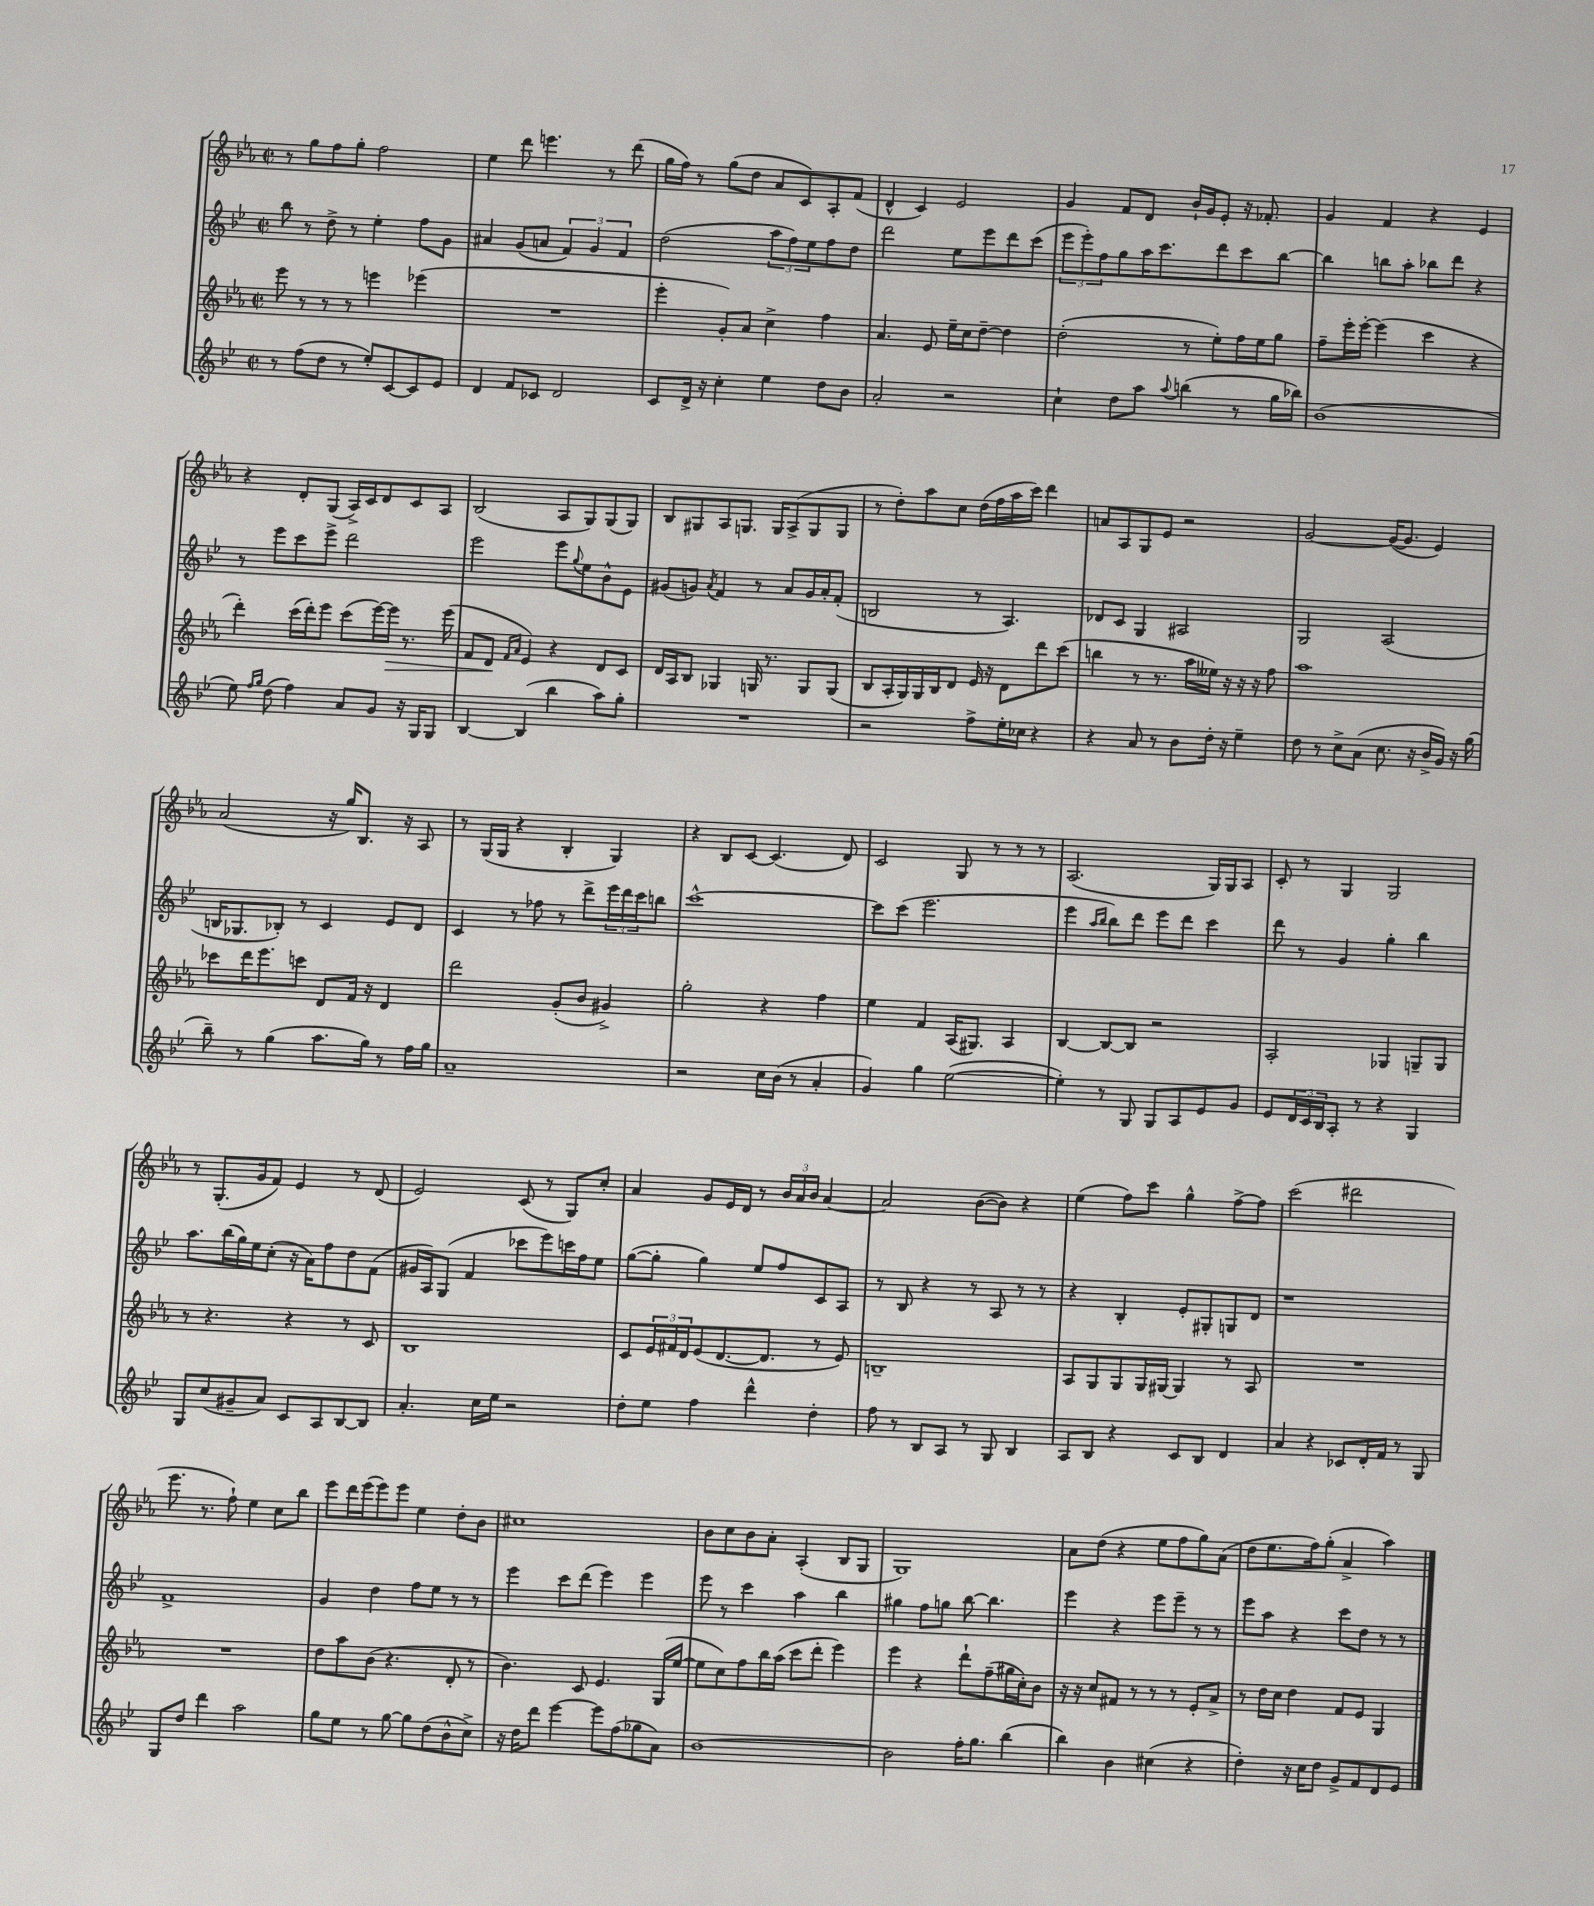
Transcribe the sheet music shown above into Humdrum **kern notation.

**kern	**kern	**kern	**kern
*staff4	*staff3	*staff2	*staff1
*clefG2	*clefG2	*clefG2	*clefG2
*k[b-e-]	*k[b-e-a-]	*k[b-e-]	*k[b-e-a-]
*M2/2	*M2/2	*M2/2	*M2/2
*met(c|)	*met(c|)	*met(c|)	*met(c|)
8r	8eee-	8bb-	8r
(8ff	8r	8r	8gg
8dd	8r	8dd^	8ff
8r	8r	8r	8gg'
8ee-')	4eee	4ee-'	2ff
[8c	.	.	.
8c]	(4eee-	8ff	.
8e-	.	8g	.
=	=	=	=
4d	1r	4a#	4ee-
8f	.	(8g	8ddd
8c-	.	8a	4.eee
2d	.	6f)	.
.	.	6g	.
.	.	.	8r
.	.	6f	.
.	.	.	(8ddd
=	=	=	=
8c	4eee-'	(2dd	16gg
.	.	.	16ff)
16d^	.	.	8r
16r	.	.	.
4cc'	8g')	.	(8gg
.	8a-	.	8dd
4ee-	4cc^	12aa	8a-
.	.	12ff)	.
.	.	.	8c)
.	.	12ee-	.
8dd	4ff	8ff	8A-'
8b-	.	8dd	(8f
=	=	=	=
2a'	4.a-	2ddd	4d^^
.	.	.	4c)
.	8e-	.	.
2r	16ee-~	8ee-	2e-
.	16cc	.	.
.	[8dd~	8eee-	.
.	4dd]	8ddd	.
.	.	(8ccc	.
=	=	=	=
4cc`	(2dd'	12eee-	4g
.	.	12eee-')	.
.	.	12ff	.
8dd	.	8gg	8f
8aa	.	16aa	8d
.	.	8.ccc	.
8qqaa	.	.	.
(4bb	8r	.	16b-`
.	.	.	16g
.	8ee-')	8ddd	8e-'
8r	16ff	8ccc	16r
.	16ee-	.	8.f-'
16gg	8gg	[8bb-	.
16bb-)	.	.	.
=	=	=	=
(1b-	8ff~	4bb-]	4g
.	16eee-'	.	.
.	[16eee-'	.	.
.	(4eee-]	8bb	4f
.	.	8aa'	.
.	4ccc	8bb-	4r
.	.	8ddd	.
.	4r	4r	4e-
=	=	=	=
8ee-)	4ddd')	8r	4r
16qqff	.	.	.
16qqgg	.	.	.
(8dd	.	8eee-	.
4ff)	(16ccc	8ccc	8d'
.	16ddd')	.	.
.	8eee-	8eee-^	(8G
8a	(8ccc	2ddd	16A-^)
.	.	.	16c
8g	[16eee-)	.	8d
.	16eee-]	.	.
16r	8.r	.	8c
16G	.	.	.
8G	.	.	8A-
.	(16eee-	.	.
=	=	=	=
[4B-	8f	2eee-	(2B-
.	8d	.	.
.	16qqf	.	.
.	16qqa-	.	.
(4B-]	4e-)	.	.
4bb-	4r	8eee-	8A-
.	.	8qqgg	.
.	.	8ee-	8G)
8aa)	8d	8b-^^	(8G
8gg'	8c	8e-	8G)
=	=	=	=
1r	16d	(8g#	8B-
.	16A-	.	.
.	8B-	8g)	8G#
.	.	8qa	.
.	4G-	4f	8A-
.	.	.	8.G
.	16G	8r	.
.	8.r	.	16G
.	.	8a	(8A-^
.	8G	16g	8G
.	.	16a'	.
.	(8G	(8f'	8G
=	=	=	=
2r	8B-	2B	8r
.	16A-'	.	8dd')
.	16G)	.	.
.	16G	.	8aa-
.	16B-	.	.
.	8d	.	8cc
8ff^	16e-	8r	(16dd
.	16r	.	16ff
16ee-'	8d	4.A)	16aa-
16cc-	.	.	16ccc)
4r	8ddd	.	4ddd
.	(8ccc	.	.
=	=	=	=
4r	4bb	8d-	8a
.	.	8c	8A-
8a	8r	4G	8G
8r	8.r	.	8e-
8b-	.	2A#	2r
.	16aa-	.	.
16dd'	16ee--)	.	.
16r	16r	.	.
4ee-~	16r	.	.
.	16r	.	.
.	8ff	.	.
=	=	=	=
8dd	1aa-	2G	[2g
8r	.	.	.
8cc^	.	.	.
(8a	.	.	.
8.cc	.	(2A	(16g_
.	.	.	8.g]
16r	.	.	.
16b-^	.	.	4e-)
16g)	.	.	.
16r	.	.	.
(16gg	.	.	.
=	=	=	=
8bb-~)	8ccc-	16B	(2a-
.	.	8.G-	.
8r	16ddd	.	.
.	8.eee-	.	.
(4gg	.	8B-')	.
.	8ccc	8r	.
8.aa	8d	4c	16r
.	.	.	16gg)
.	16f	.	8.B-
16gg)	16r	.	.
8r	4d	8e-	.
.	.	.	16r
16ff	.	8d	8A-
16gg	.	.	.
=	=	=	=
1a~	2ddd	4c	8r
.	.	.	(16G
.	.	.	16G
.	.	8r	4r
.	.	8ff-	.
.	(8g'	8r	4B-'
.	8b-	8ddd^	.
.	4g#^)	24eee-	4G)
.	.	24ddd	.
.	.	24ccc	.
.	.	8bb	.
=	=	=	=
2r	2gg'	[1ccc^^	4r
.	.	.	8B-
.	.	.	[8c
16cc	4r	.	(4.c]
(16b-	.	.	.
8r	.	.	.
4a'	4ff	.	.
.	.	.	8d)
=	=	=	=
4g)	4ee-	8ccc]	2c
.	.	(8ccc	.
4gg	4f	2.eee-	.
([2ee-	(16A-	.	8G
.	8.G#)	.	.
.	.	.	8r
.	4A-	.	8r
.	.	.	8r
=	=	=	=
4ee-'])	[4B-	4eee-	(2.A-
.	.	16qqaa	.
.	.	16qqbb-	.
8r	8B-_	8bb-)	.
8G	8B-]	8ddd	.
8G	2r	8eee-	.
8A	.	8ddd	.
8e-	.	4ccc	16G)
.	.	.	16G
8g	.	.	8A-
=	=	=	=
8e-	2A-'	8ddd	8c'
24d	.	8r	8r
24c	.	.	.
24B-	.	.	.
8A'	.	4g	4G
8r	.	.	.
4r	4G-	4gg'	2G
4G	8G~	4bb-	.
.	8G	.	.
=	=	=	=
8G	8r	8.aa	8r
(8cc	4.r	.	(8.G'
.	.	(16bb-	.
8g#~	.	16gg)	.
.	.	16ee-	16g
8a)	.	(8cc'	8f)
8c	4r	16r	4e-
.	.	16a)	.
8A	.	8ff	.
[8B-	8r	8dd	8r
8B-]	8c	(8f	(8d
=	=	=	=
4.a'	1B-	16g#	2e-)
.	.	16A)	.
.	.	(8G	.
.	.	4f	.
16cc	.	.	.
16ee-	.	.	.
2r	.	8ccc-	(8c
.	.	8eee-)	8r
.	.	16ccc	8G)
.	.	16ff	.
.	.	8ee-	8cc'
=	=	=	=
8dd'	8c	([8gg	4a-
8ee-	24e-	8gg']	.
.	24f#	.	.
.	24d	.	.
4ff	(8e-	4gg)	8g
.	[8.d	.	16e-
.	.	.	16d
4ddd^^	.	8ee-	8r
.	8.d]	.	.
.	.	8ff	24b-
.	.	.	24a-
.	.	.	24b-
4dd'	8r	8c	[4a-
.	8e-)	8A	.
=	=	=	=
8ff	1B~	8r	2a-]
8r	.	8B-	.
8B-	.	4r	.
8A	.	.	.
8r	.	8r	([8b-
8G	.	8A	8b-])
4B-	.	8r	4r
.	.	8r	.
=	=	=	=
8A	8A-	4r	(4ee-
8B-	8G	.	.
4r	8G	4B-'	8ff)
.	16G	.	8ccc
.	[16G#	.	.
8c	4G#]	8e-'	4gg^^
8B-	.	8G#'	.
4d	8r	8G	[8ff^
.	8A-	8d	8ff]
=	=	=	=
4a	1r	1r	(2ccc
4r	.	.	.
8c-	.	.	2ddd#
16d'	.	.	.
16f	.	.	.
8r	.	.	.
8G	.	.	.
=	=	=	=
8G	1r	1f^	8.eee-
8dd	.	.	.
.	.	.	8.r
4ddd	.	.	.
.	.	.	8ff`)
2aa	.	.	4ee-
.	.	.	8cc
.	.	.	8bb-
=	=	=	=
8gg	8dd	4g	8eee-
8ee-	8aa-	.	16ddd
.	.	.	(16eee-
8r	(8b-	4dd	8eee-)
[8gg	4.r	.	8eee-
8gg]	.	8ff	4ee-
(8dd	.	8ee-	.
8b-^^	8d'	8r	8dd'
8cc^)	8r	8r	8b-
=	=	=	=
16r	4.b-)	4eee-	1cc#
16dd	.	.	.
8ddd	.	.	.
[4eee-	.	8ccc	.
.	8c	(8ddd	.
8eee-]	4.e-	4eee-)	.
(8ff	.	.	.
8gg-	.	4eee-	.
8a)	(16G	.	.
.	[16ee-	.	.
=	=	=	=
[1b-	8ee-]	8eee-	8b-
.	8cc)	8r	8cc
.	8ff	4ccc	8b-
.	16bb-	.	8a-'
.	(16aa-	.	.
.	8ccc	4aa	(4A-'
.	8ddd'	.	.
.	4eee-)	4bb-	8B-
.	.	.	8G
=	=	=	=
2b-]	4eee-	4gg#	1G)
.	4r	8ff	.
.	.	8gg	.
16ff'	8ddd`	[8bb-	.
8.gg	.	.	.
.	(8ff~	4.bb-]	.
(4bb-	16gg#	.	.
.	16cc')	.	.
.	8b-	.	.
=	=	=	=
4bb-)	16r	4eee-	8a-
.	16r	.	.
.	8cc	.	(8dd
4b-	8f#	4r	4r
.	8r	.	.
(4cc#	8r	8eee-	8ee-
.	8r	8eee-~	8ff
4r	8e-'	8r	8gg)
.	8a-^	8r	(8a-
=	=	=	=
4dd')	8r	8eee-	8dd
.	16dd	8aa	8.ee-
.	16cc	.	.
16r	4dd	4r	.
16cc	.	.	16ff)
8dd	.	.	(8gg'
8g^	8f	8ccc	4a-^
8f	8e-	8dd	.
8d	4G	8r	4aa-)
8e-	.	8r	.
==	==	==	==
*-	*-	*-	*-
